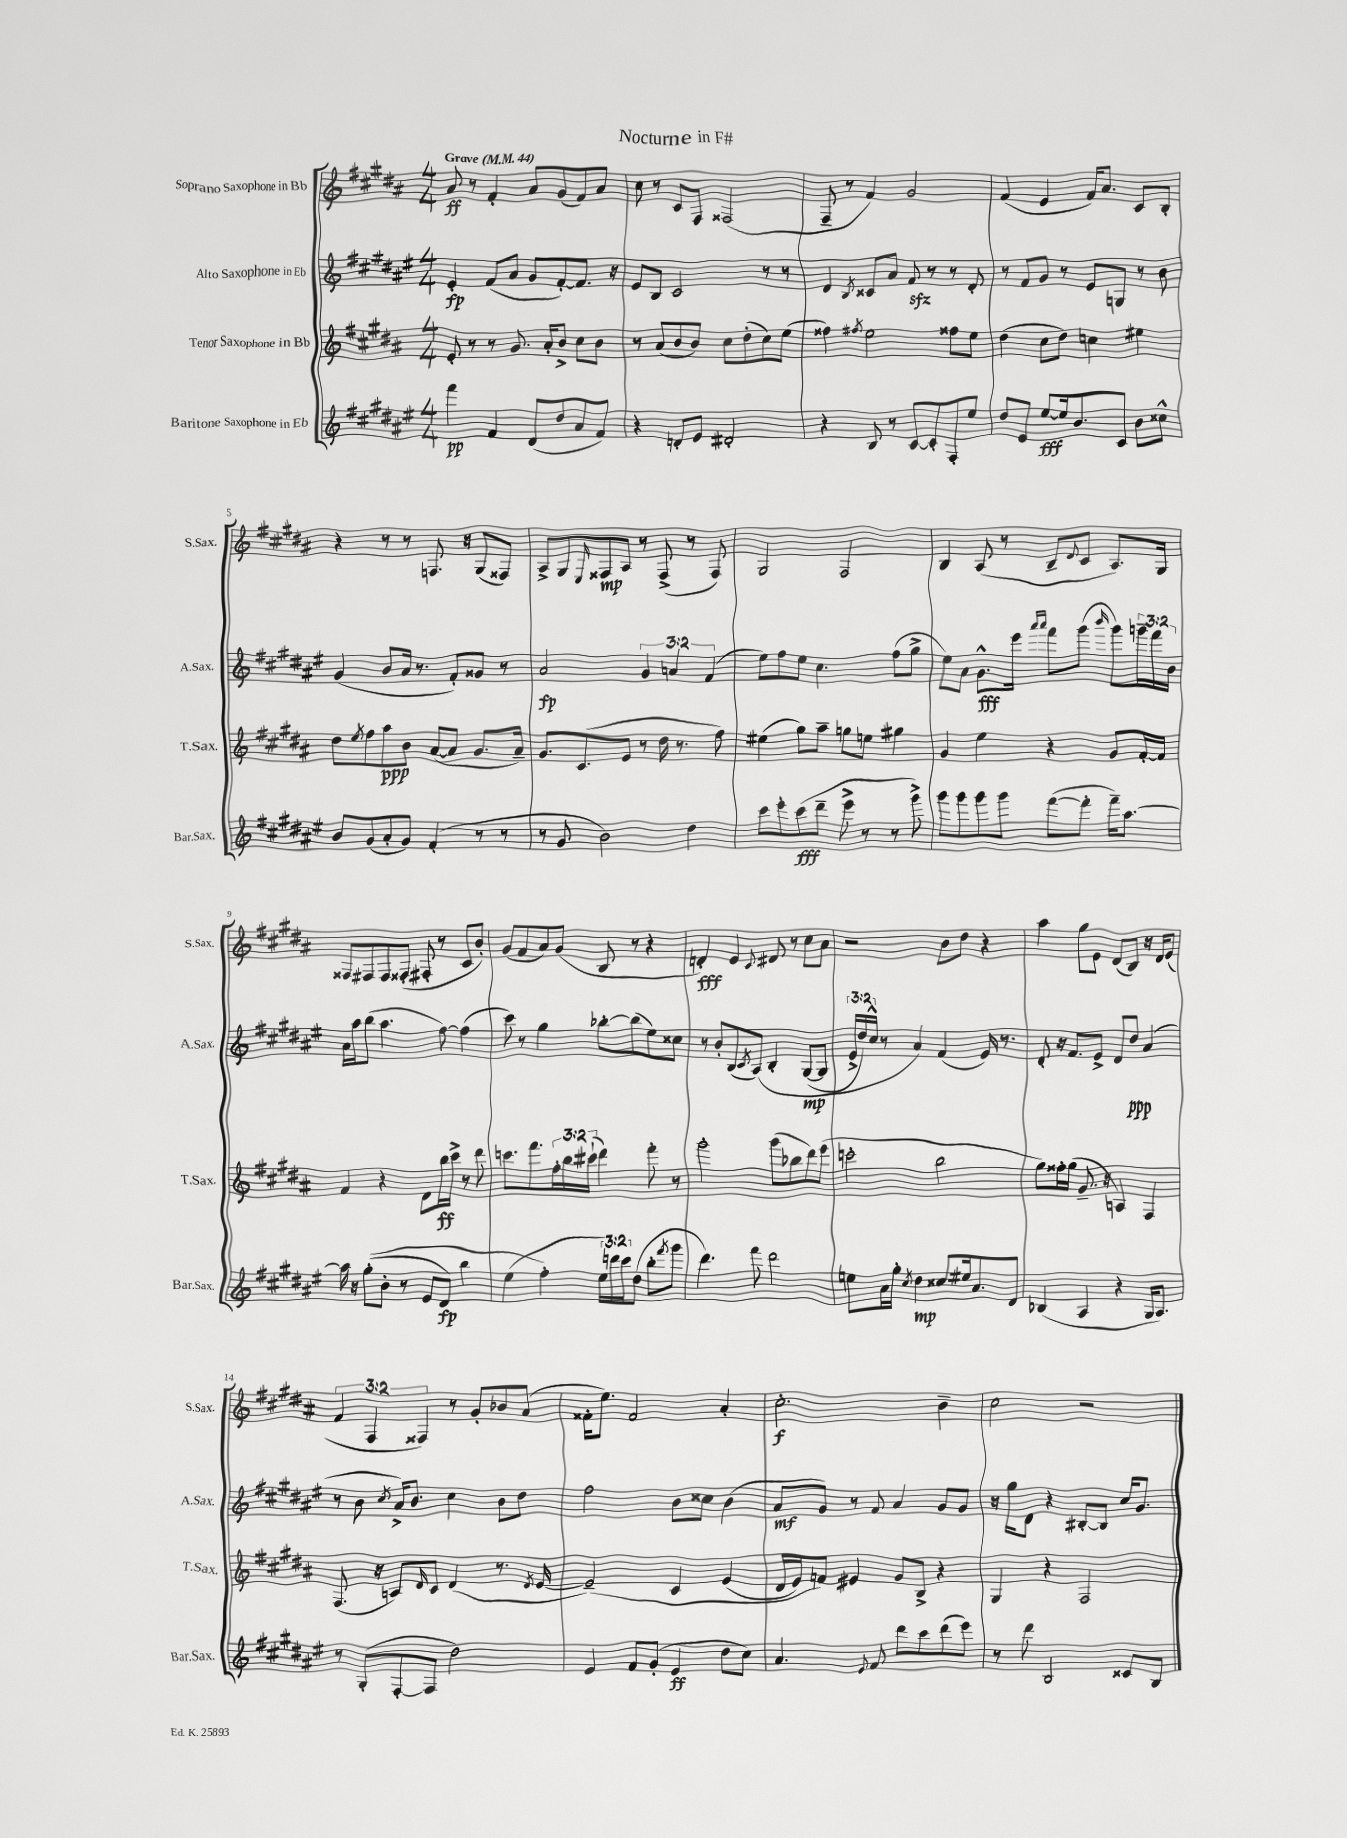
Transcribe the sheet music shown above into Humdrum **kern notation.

**kern	**kern	**kern	**kern
*staff4	*staff3	*staff2	*staff1
*clefG2	*clefG2	*clefG2	*clefG2
*k[f#c#g#d#a#e#]	*k[f#c#g#d#a#]	*k[f#c#g#d#a#e#]	*k[f#c#g#d#a#]
*M4/4	*M4/4	*M4/4	*M4/4
*MM44	*MM44	*MM44	*MM44
4fff#	8e'	4e#'	8a#
.	8r	.	8r
4f#	8r	(8f#	4f#'
.	8.g#	8a#	.
(8d#	.	8g#	8a#
.	16a#'	.	.
8dd#	8b^	[8f#')	(8g#
8a#	8cc#	8.f#]	8f#)
8f#)	8b	.	8a#
.	.	16r	.
=	=	=	=
4r	8r	8e#	8cc#
.	(8a#	8B	8r
8d'	8b	2c#	8c#
8e#	8b)	.	8F#
2d#'	8cc#	.	(2F##
.	(8dd#'	.	.
.	8cc#)	8r	.
.	(8ee	8r	.
=	=	=	=
4r	4ff##)	4d#	8F#~
.	.	.	8r
.	8qff#	8qB	.
8B	2ee	8c##	4f#)
8r	.	8a#	.
[8c#	.	8f#	2g#
8c#']	.	8r	.
8F#'	8ff##	8r	.
8ee#	8ee	8d#'	.
=	=	=	=
8dd#	(4dd#	8r	(4f#
8e#	.	8f#	.
[8ee#	8cc#	8g#	4e
16ee#]	8dd#)	8r	.
8.b	.	.	.
.	4cc	8e#	16f#)
.	.	.	8.a#
8c#	.	8G	.
8b	4ee#	8r	8c#
8cc##^^	.	8b	8B'
=	=	=	=
8b	8dd#	(4g#	4r
.	8qee	.	.
(8g#	8ff#	.	.
8a#'	8aa#	8b	8r
8g#)	8b	16a#	8r
.	.	8.r	.
(4f#'	([8a#	.	8.F
.	8a#]	8f#')	.
.	.	.	16r
8r	8.g#	8g##	(8G#
8r	.	8r	8F##)
.	16a#~)	.	.
=	=	=	=
8r	8.g#	2a#	8A#^
8g#	.	.	8G#
.	(8.c#	.	.
.	.	.	16qqE
2b)	.	.	8F##
.	8e	.	8A#
.	8r	6g#	8r
.	16dd#	.	(8F##^
.	.	6a	.
.	8.r	.	.
4dd#	.	.	8r
.	.	(6f#	.
.	8ff#)	.	8F##)
=	=	=	=
8ccc#	(4ee#	8ee#)	2G#
8eee#'	.	8ff#	.
(8ccc#	8gg#)	8ee#	.
8ddd#~	8aa#~	4.cc#	.
8eee#^	8gg	.	2F#
8r	8ee	.	.
8r	4gg#	(8ff#	.
8ggg#^)	.	8gg#^	.
=	=	=	=
8ggg#	4g#	8ee#)	4B
8ggg#	.	8a#	.
8ggg#	4ee	8.g#^^	(8A#
8ggg#	.	.	8r
.	.	16eee#	.
.	.	16qqaaa#	.
.	.	16qqaaa#	.
([8fff#	4r	8fff#	8B~
.	.	.	8qqd#
8fff#']	.	(8ggg#	8c#
.	.	16qqbbb	.
16fff#~)	8g#	8ggg#)	8.A#)
[8.aa#	.	.	.
.	[16f#'	24ggg~	.
.	.	24fff#	.
.	16f#]	.	16G#
.	.	24b	.
=	=	=	=
16aa#]	4f#	16a#	8F##
16r	.	16aa#	.
&((8gg#'	.	(8bb	8F#
8b'	4r	4.aa#	8F#
8r	.	.	(8F##'
8e#	8d#	.	8F#'
8d#)	16bb	[8ff#)	8r
.	16ccc#^	.	.
4bb	8r	(4ff#]	8c#
.	8ddd#	.	8b')
=	=	=	=
(4ee#	8.ccc	8ccc#)	(8g#
.	.	8r	8f#
.	8.fff#	.	.
4ff#'&)	.	4gg#	8a#)
.	24ff#'	.	(8g#
.	24bb	.	.
.	(24ccc#`	.	.
24ee#)	4ddd#)	[8bb-'	8B
24ddd	.	.	.
24ccc#	.	.	.
(8dd#	.	(8bb-]	8r
8bb'	8fff#'	8ee#)	4r
8qfff#	.	.	.
8ggg#	8r	8cc##	.
=	=	=	=
4.ddd#)	2ggg#'	8r	4d')
.	.	8b'	.
.	.	(8B	4e
.	.	8qc#	.
8fff#	.	&(8A#)	.
.	.	.	8qqc#
2ddd#	(8ggg#	4B'	8d#
.	8bb-	.	8r
.	8ddd#)	([8G#	8cc#
.	(8eee	8G#]	8a#
=	=	=	=
8ee	2ccc'	24e#^	2r
.	.	24dd#)	.
.	.	24cc#^^	.
16a#	.	8r	.
16gg#'	.	.	.
8qcc#	.	.	.
4dd#	.	4a#&)	.
8cc##	2bb	(4f#	8b
16ee#	.	.	8dd#
8.a#	.	.	.
.	.	16e#)	4r
.	.	8.r	.
8d#	.	.	.
=	=	=	=
(4B-	8gg#)	8d#'	4aa#
.	16ff##'	16r	.
.	(16gg#	8.f#	.
4A#	8.g#~	.	8gg#
.	.	8e#^	8e
.	16r	.	.
4r	4A)	8d#	(8d#
.	.	8dd#	8B)
16G#	4F#	(4a#	16r
8.A#)	.	.	16d#
.	.	.	(8e
=	=	=	=
8r	(8.F#	8r	6f#
(8G#'	.	8b	.
.	.	.	6F#
.	16r	.	.
.	.	8qcc#	.
[8F#'	8A)	16a#^)	.
.	.	8.b	.
.	.	.	6F##)
.	16qqd#	.	.
8F#]	8c#	.	.
2dd#)	(4d#	4cc#	8r
.	.	.	8g#'
.	8.r	8b	8b-
.	.	8dd#	(8a#
.	8qd#	.	.
.	[16e	.	.
=	=	=	=
4e#	&(2e~])	2ff#	16f##'
.	.	.	8.ee)
8f#	.	.	2f##
(8g#'	.	.	.
4e#	4c#	8b	.
.	.	8cc##	.
8dd#	(4e	(4b	4a#'
8cc#)	.	.	.
=	=	=	=
4.a#	16d#	8a#	2.cc#'
.	16e)	.	.
.	8f&)	8g#)	.
.	4e#	8r	.
8qqe#	.	.	.
8f#	.	8f#	.
8ddd#	8g#	4a#	.
8ccc#	8B^	.	.
(8ddd#	4r	8g#	4b~
8eee#)	.	8g#	.
=	=	=	=
8r	4G#	16r	2cc#
.	.	16gg#	.
8ddd#	.	8d#	.
2B	4r	4r	.
.	2F#	[8B#'	2r
.	.	8B#]	.
8c##	.	16cc#	.
.	.	8.g#	.
8B	.	.	.
==	==	==	==
*-	*-	*-	*-
